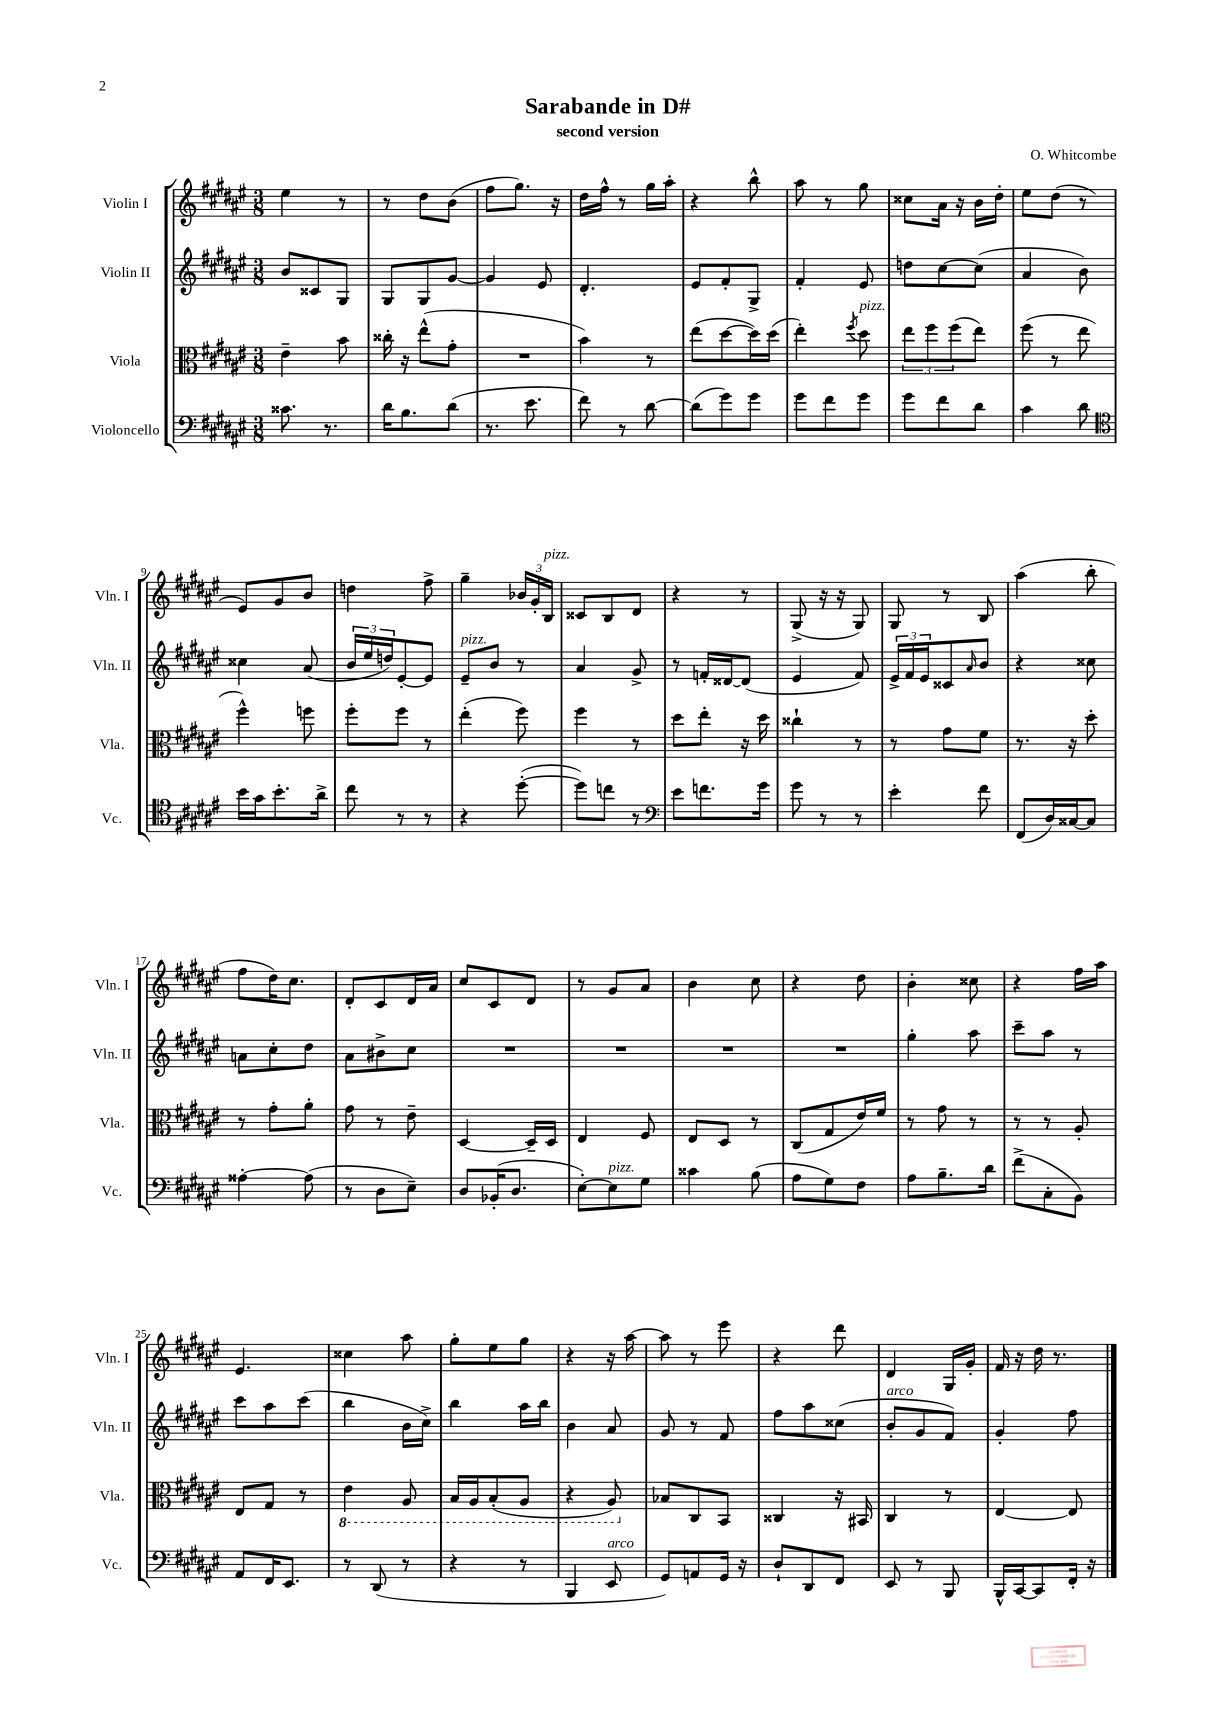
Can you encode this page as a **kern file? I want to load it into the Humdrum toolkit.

**kern	**kern	**kern	**kern
*staff4	*staff3	*staff2	*staff1
*clefF4	*clefC3	*clefG2	*clefG2
*k[f#c#g#d#a#e#]	*k[f#c#g#d#a#e#]	*k[f#c#g#d#a#e#]	*k[f#c#g#d#a#e#]
*M3/8	*M3/8	*M3/8	*M3/8
8.c##	4e#~	8b	4ee#
.	.	8c##	.
8.r	.	.	.
.	8b	8G#	8r
=	=	=	=
16d#	16cc##'	8G#	8r
8.B	16r	.	.
.	(8ee#^^	8G#	8dd#
(8d#	8g#'	[8g#	(8b
=	=	=	=
8.r	4.r	4g#]	8ff#
.	.	.	8.gg#)
8.e#	.	.	.
.	.	8e#	.
.	.	.	16r
=	=	=	=
8f#)	4b)	4.d#'	16dd#
.	.	.	16ff#^^
8r	.	.	8r
[8d#	8r	.	16gg#
.	.	.	16aa#'
=	=	=	=
(8d#]	(8ee#	8e#	4r
8g#)	[8dd#	8f#'	.
8g#	16dd#])	8G#^	8bb^^
.	(16dd#	.	.
=	=	=	=
8g#	4ee#')	4f#'	8aa#
8f#	.	.	8r
.	8qff#	.	.
8g#	8dd#	8e#	8gg#
=	=	=	=
8g#	12ee#	8dd	8cc##
.	12ff#	.	.
8f#	.	[8cc#	16a#
.	(12ff#	.	.
.	.	.	16r
8d#	8ee#)	(8cc#]	16b
.	.	.	16dd#'
=	=	=	=
4c#	(8ff#	4a#	8ee#
.	8r	.	(8dd#
8d#	8ee#	8b)	8r
=	=	=	=
*clefC4	*	*	*
16b	4ff#^^)	4cc##	8e#)
16g#	.	.	.
8.b'	.	.	8g#
.	8ff	(8a#	8b
16a#^	.	.	.
=	=	=	=
8cc#	8ff#'	24b	4dd
.	.	24ee#	.
.	.	24dd)	.
8r	8ff#	[8e#'	.
8r	8r	8e#]	8ff#^
=	=	=	=
4r	(4ee#'	8e#~	4gg#~
.	.	8b	.
([8dd#'	8ff#)	8r	24b-
.	.	.	24g#'
.	.	.	24B
=	=	=	=
8dd#])	4ff#	4a#	8c##
8cc	.	.	8B
8r	8r	8g#^	8d#
=	=	=	=
*clefF4	*	*	*
8e#	8dd#	8r	4r
8.f	8ee#'	16f'	.
.	.	[16d##	.
.	16r	(8d##]	8r
16g#	16dd#	.	.
=	=	=	=
8g#	4cc##`	4e#	(8G#^
8r	.	.	16r
.	.	.	16r
8r	8r	8f#)	8G#)
=	=	=	=
4e#'	8r	24e#^	8G#
.	.	24f#	.
.	.	24e#	.
.	8g#	8c##	8r
.	.	16qqa#	.
8f#	8f#	8b	8B
=	=	=	=
(8FF#	8.r	4r	(4aa#
16D#)	.	.	.
[16C##	16r	.	.
8C##]	8dd#'	8cc##	8bb'
=	=	=	=
[4A##'	8r	8a	8ff#
.	8g#'	8cc#'	16dd#)
.	.	.	8.cc#
(8A##]	8a#'	8dd#	.
=	=	=	=
8r	8g#	8a#	8d#'
8D#	8r	8b#^	8c#
8E#~)	8e#~	8cc#	16d#
.	.	.	16a#
=	=	=	=
8D#	[4D#	4.r	8cc#
(16BB-'	.	.	8c#
8.D#	.	.	.
.	16D#~]	.	8d#
.	16D#	.	.
=	=	=	=
[8E#')	4E#	4.r	8r
8E#]	.	.	8g#
8G#	8F#	.	8a#
=	=	=	=
4c##	8E#	4.r	4b
.	8D#	.	.
(8B	8r	.	8cc#
=	=	=	=
8A#	(8C#	4.r	4r
8G#)	8G#	.	.
8F#	16e#)	.	8dd#
.	16f#	.	.
=	=	=	=
8A#	8r	4gg#'	4b'
8.B~	8g#	.	.
.	8r	8aa#	8cc##
16d#	.	.	.
=	=	=	=
(8f#^	8r	8ccc#~	4r
8C#'	8r	8aa#	.
8BB)	8A#'	8r	16ff#
.	.	.	16aa#
=	=	=	=
8AA#	8E#	8ccc#	4.e#
16FF#	8G#	8aa#	.
8.EE#	.	.	.
.	8r	(8ccc#	.
=	=	=	=
8r	4E#	4bb	4cc##
(8DD#	.	.	.
8r	8AA#	16b	8aa#
.	.	16cc#^)	.
=	=	=	=
4r	16BB	4bb	8gg#'
.	16AA#	.	.
.	(8BB'	.	8ee#
8r	8AA#	16aa#	8gg#
.	.	16bb	.
=	=	=	=
4BBB	4r	4b	4r
8EE#	8AA#)	8a#	16r
.	.	.	[16aa#
=	=	=	=
8GG#)	8B-	8g#	8aa#]
8AA	8C#	8r	8r
16GG#	8BB	8f#	8eee#
16r	.	.	.
=	=	=	=
8D#`	4C##	8ff#	4r
8DD#	.	8aa#	.
8FF#	16r	(8cc##	8ddd#
.	16BB#	.	.
=	=	=	=
8EE#	4C#	8b'	4d#
8r	.	8g#	.
8BBB	8r	8f#)	16G#
.	.	.	16g#'
=	=	=	=
16BBB^^	[4E#	4g#'	16f#
[16CC#	.	.	16r
8CC#]	.	.	16dd#
.	.	.	8.r
16FF#'	8E#]	8ff#	.
16r	.	.	.
==	==	==	==
*-	*-	*-	*-
